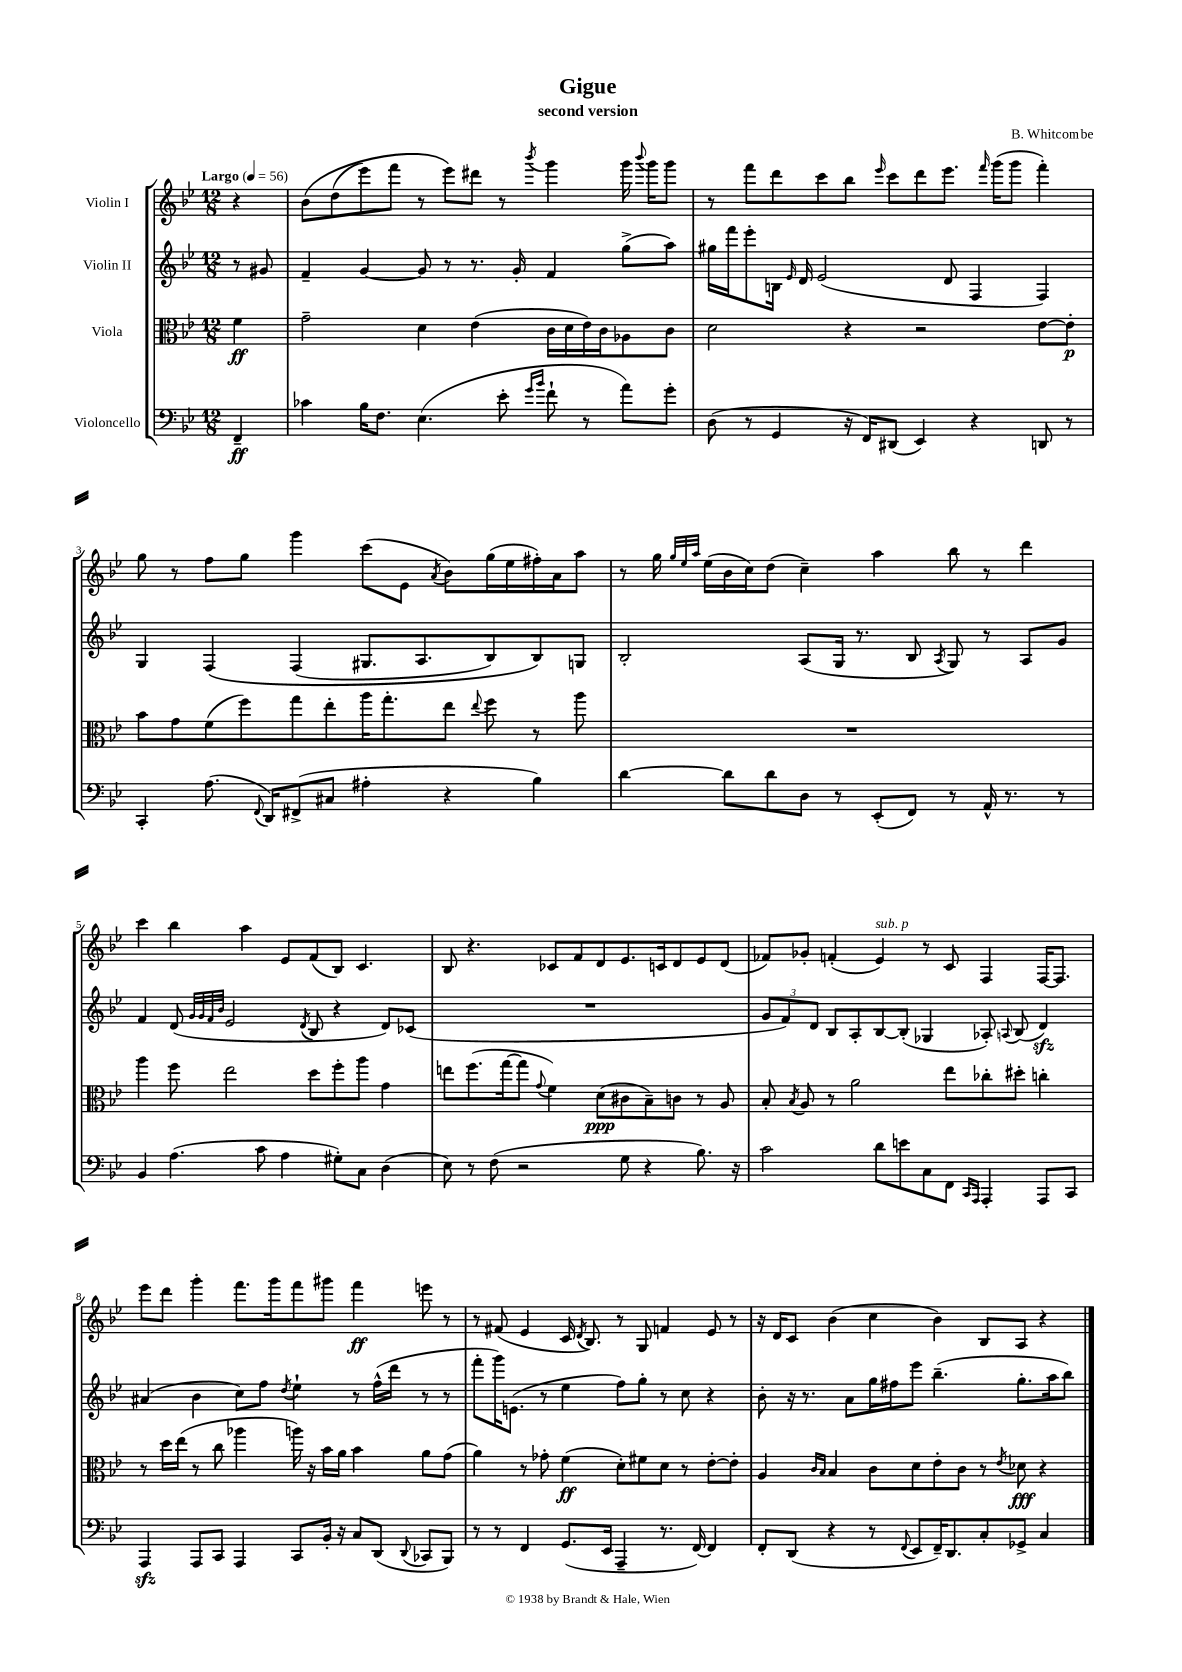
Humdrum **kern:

**kern	**kern	**kern	**kern
*staff4	*staff3	*staff2	*staff1
*clefF4	*clefC3	*clefG2	*clefG2
*k[b-e-]	*k[b-e-]	*k[b-e-]	*k[b-e-]
*M12/8	*M12/8	*M12/8	*M12/8
*MM56	*MM56	*MM56	*MM56
4FF~	4f	8r	4r
.	.	8g#	.
=	=	=	=
4c-	2g~	4f~	&(8b-
.	.	.	(8dd
16B-	.	[4g	8eee-)
8.F	.	.	.
.	.	.	8fff
(4.E-	4d	8g]	8r
.	.	8r	8eee-&)
.	(4e-	8.r	8ddd#
8e-'	.	.	8r
.	.	16g'	.
16qqg	.	.	.
16qqb-	.	.	8qbbb-
8f`	16c	4f	4ggg
.	16d	.	.
8r	16e-)	.	.
.	16c	.	.
8a)	8A-	(8gg^	16ggg
.	.	.	8qqbbb-
.	.	.	16ggg
8g'	8c	8aa)	8ggg
=	=	=	=
(8D	2d	16gg#	8r
.	.	16fff	.
8r	.	8eee-'	8fff
4GG	.	16B	8ddd
.	.	16qqe-	.
.	.	16d	.
.	.	(2e-	8ccc
16r	4r	.	8bb-
16FF)	.	.	.
.	.	.	16qqeee-
(8DD#	.	.	8ccc
4EE-)	2r	.	8ddd
.	.	8d	8.eee-
4r	.	4F	.
.	.	.	16qqfff
.	.	.	(16ggg
.	.	.	8ggg
8DD	[8e-	4F)	4fff')
8r	8e-']	.	.
=	=	=	=
4CC'	8b-	4G	8gg
.	8g	.	8r
(8.A	(8f	&(4F	8ff
.	8ff)	.	8gg
8qqFF	.	.	.
16DD)	.	.	.
(8FF#^	8gg	(4F	4ggg
8C#	8ee-'	.	.
4A#'	16aa	8.G#	(8ccc
.	8.gg'	.	.
.	.	.	8e-
.	.	8.A	.
.	.	.	8qa
4r	8ee-	.	8b-)
.	8qqee-	.	.
.	8ff	8B-)	(16gg
.	.	.	16ee-
4B-)	8r	8B-&)	16ff#')
.	.	.	16a
.	8aa	8G	8aa
=	=	=	=
[4d	1.r	2B-'	8r
.	.	.	16gg
.	.	.	32qqgg
.	.	.	32qqee-
.	.	.	32qqaa
.	.	.	(16ee-
8d]	.	.	16b-
.	.	.	16cc)
8d	.	.	(8dd
8D	.	(8A	4cc~)
8r	.	16G	.
.	.	8.r	.
(8EE-'	.	.	4aa
8FF)	.	8B-	.
.	.	8qA	.
8r	.	8G)	8bb-
16AA^^	.	8r	8r
8.r	.	.	.
.	.	8A	4ddd
8r	.	8g	.
=	=	=	=
4BB-	4aa	4f	4ccc
(4.A	8ff	(8d	4bb-
.	.	32qqg	.
.	.	32qqg	.
.	.	32qqf	.
.	.	32qqb-	.
.	2ee-	2e-	.
.	.	.	4aa
8c	.	.	.
4A	.	.	8e-
.	.	8qd	.
.	8dd	8B-	(8f
8G#')	8ff'	4r	8B-)
8C	8aa	.	4.c
(4D	4g	8d)	.
.	.	(8c-	.
=	=	=	=
8E-)	8ee	1.r	8B-
8r	(8.ff	.	4.r
(8F	.	.	.
.	[16gg	.	.
2r	8gg]	.	.
.	8qqg	.	.
.	4f)	.	8c-
.	.	.	8f
.	(8d	.	8d
8G	8c#	.	8.e-
4r	8B-~)	.	.
.	.	.	16c
.	8c	.	8d
8.B-)	8r	.	8e-
.	8A	.	(8d
16r	.	.	.
=	=	=	=
2c	8B-'	12g	8f-)
.	.	12f)	.
.	8qB-	.	.
.	8A	.	8g-'
.	.	12d	.
.	8r	8B-	(4f'
.	2a	8A'	.
8d	.	[8B-	4e-)
8e	.	(8B-']	.
8C	.	4G-	8r
8FF	8ee-	.	8c
16qqCC	.	.	.
16qqAAA	.	.	.
4AAA'	8cc-'	8A-')	4F
.	.	8qqA	.
.	8dd#'	(8B-	.
8AAA	4cc'	4d)	[16F
.	.	.	8.F]
8CC	.	.	.
=	=	=	=
4AAA	8r	(4a#	8eee-
.	16dd	.	8ddd
.	(16ee-	.	.
8AAA	8r	4b-	4ggg'
8CC	8cc	.	.
4AAA	4aa-	8cc)	8.fff
.	.	8ff	.
.	.	.	16ggg
.	.	8qdd	.
8CC	16aa)	4ee-`	8fff
.	16r	.	.
16BB-'	16b-	.	8ggg#
16r	16a	.	.
8C	4b-	8r	4fff
(8DD	.	(16ff^^	.
.	.	16ddd	.
8qqDD	.	.	.
8CC-	8a	8r	8eee
8BBB-)	(8g	8r	8r
=	=	=	=
8r	4a)	8fff'	8r
8r	.	16ggg)	(8f#
.	.	(8.e	.
4FF	8r	.	4e-
.	8g-'	8r	.
(8.GG	(4f	4ee-	16c
.	.	.	8qd
.	.	.	8.B-)
16EE-	.	.	.
4AAA~	8d')	8ff)	8r
.	8f#	8gg'	8G
8.r	8d	8r	4f
.	8r	8cc	.
[16FF)	.	.	.
4FF]	[8e-'	4r	8e-
.	8e-']	.	8r
=	=	=	=
8FF'	4A	8b-'	16r
.	.	.	16d
(8DD	.	16r	8c
.	.	8.r	.
.	16qqc	.	.
.	16qqB-	.	.
4r	4B-	.	(4b-
.	.	8a	.
8r	8c	16gg	4cc
.	.	16ff#	.
8qqFF	.	.	.
8EE-	8d	8eee-	.
16FF~)	8e-'	(4.bb-~	4b-)
8.DD	.	.	.
.	8c	.	.
8C'	8r	.	8B-
.	8qe-	.	.
8GG-^	8d-	8.gg'	8A
4C	4r	.	4r
.	.	16aa	.
.	.	8bb-)	.
==	==	==	==
*-	*-	*-	*-
